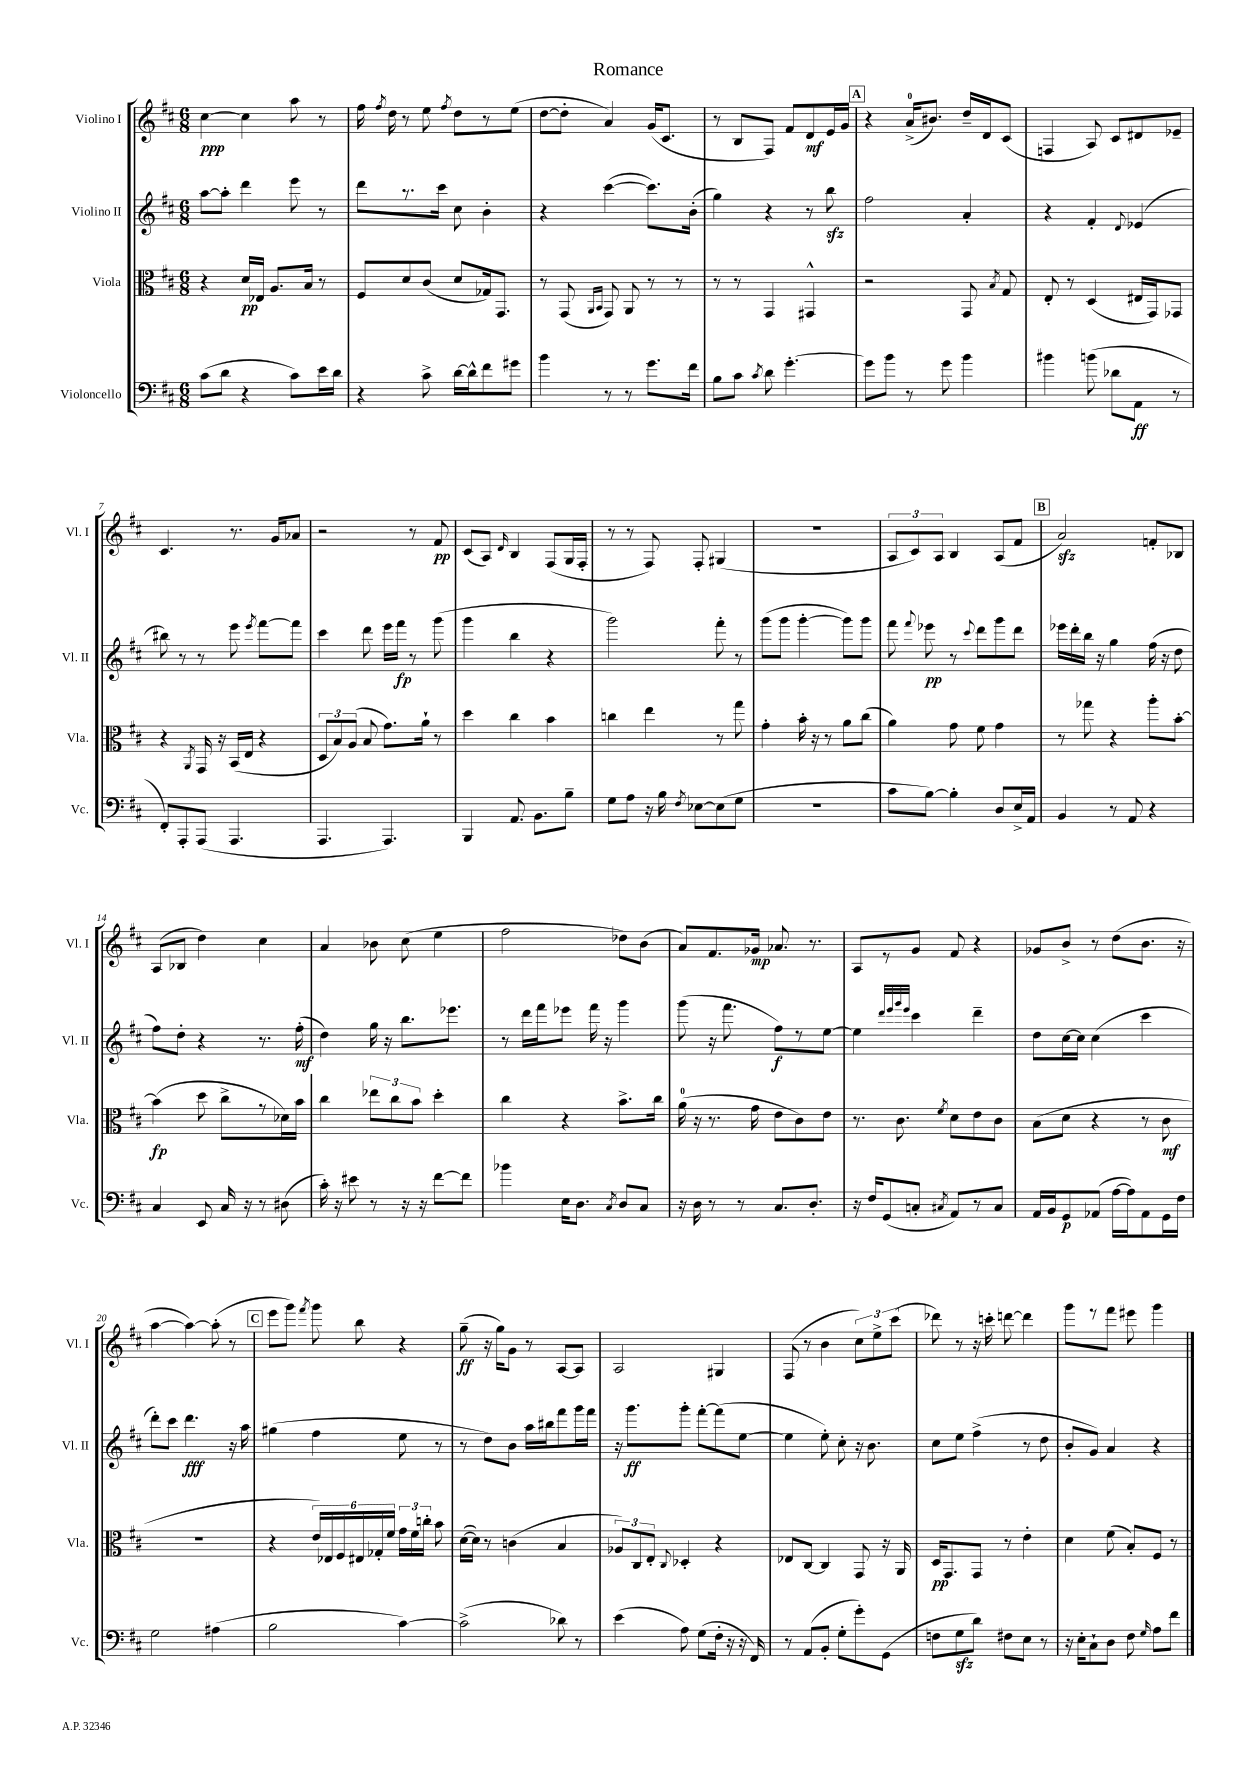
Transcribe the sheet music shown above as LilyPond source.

\header { title = "Romance" }
<<
\new StaffGroup <<
\new Staff = "s0" \with { instrumentName = "Violino I" shortInstrumentName = "Vl. I" } {
    \clef treble \key d \major \numericTimeSignature \time 6/8
    \autoBeamOff cis''4~\ppp cis''4 a''8 r8 |
    fis''16 \acciaccatura { fis''8 } d''16 r8 e''8 \acciaccatura { fis''8 } d''8[ r8 e''8]( |
    d''8[~ d''8]-. a'4) g'16[( cis'8.] |
    r8 b8[ fis8]) fis'8[ d'8\mf e'16 g'16] |
    \mark \markup { \box "A" } r4 a'16[-0->( bis'8.]) d''16[-- d'16 cis'8]( |
    f4 a8) cis'8[ dis'8 ees'8]-- |
    cis'4. r8. g'16[ aes'8] |
    r2 r8 fis'8\pp |
    cis'8[( a8]) \grace { d'16 } b4 fis8[( g16 fis16]-. |
    r8 r8 fis8) fis8-. gis4( |
    R2. |
    \tuplet 3/2 { a8[ cis'8) a8] } b4 a8[( fis'8] |
    \mark \markup { \box "B" } a'2\sfz) f'8[-. bes8] |
    a8[( bes8] d''4) cis''4 |
    a'4 bes'8 cis''8( e''4 |
    fis''2 des''8[) b'8]( |
    a'8[) fis'8. ges'16]\mp aes'8. r8. |
    a8[ r8 g'8] fis'8 r4 |
    ges'8[ b'8]-> r8 d''8[( b'8.] r16 |
    a''4~ a''4~) a''8-.( r8 |
    \mark \markup { \box "C" } e'''8[ g'''8]) \acciaccatura { fis'''8 } g'''8 b''8 r4 |
    g''8--\ff( r16 g''16[) g'8] r8 a8[~ a8] |
    a2 gis4 |
    fis8( r8 b'4 \tuplet 3/2 { cis''8[) e''8-> cis'''8]( } |
    des'''8) r8 r16 c'''16-. d'''8~ d'''4 |
    g'''8[ r8 fis'''8] eis'''8 g'''4 \bar "|." |
}
\new Staff = "s1" \with { instrumentName = "Violino II" shortInstrumentName = "Vl. II" } {
    \clef treble \key d \major \numericTimeSignature \time 6/8
    \autoBeamOff a''8[~ a''8]-. d'''4 e'''8 r8 |
    d'''8[ r8. cis'''16] cis''8 b'4-. |
    r4 cis'''4~( cis'''8.[) b'16]-.( |
    g''4) r4 r8 b''8\sfz |
    \mark \markup { \box "A" } fis''2 a'4-. |
    r4 fis'4-. \appoggiatura { d'8 } ees'4( |
    bis''8) r8 r8 e'''8 \acciaccatura { e'''8 } fis'''8[~ fis'''8] |
    cis'''4 d'''8 e'''16[ fis'''16]\fp r8 g'''8( |
    g'''4 b''4 r4 |
    g'''2) fis'''8-. r8 |
    g'''8[( g'''8] g'''4~-. g'''8[) g'''8] |
    fis'''8 \appoggiatura { fis'''8 } ees'''8\pp r8 \appoggiatura { cis'''8 } d'''8[ g'''8 d'''8] |
    \mark \markup { \box "B" } ees'''16[ d'''16-. b''16] r16 g''4 fis''16( r16 d''8 |
    fis''8[) d''8]-. r4 r8. fis''16-.\mf( |
    d''4) g''16 r16 b''8.[ ees'''8.] |
    r8 d'''16[ fis'''16 ees'''8] fis'''16 r16 g'''4 |
    g'''8( r16 fis'''8. fis''8[\f) r8 e''8]~ |
    e''4 \grace { d'''32[ e'''32 g'''32 e'''32] } cis'''4 d'''4-- |
    d''8[ cis''16~ cis''16] cis''4( cis'''4 |
    d'''8[-.) cis'''8] d'''4.\fff r16 a''16 |
    \mark \markup { \box "C" } gis''4( fis''4 e''8 r8 |
    r8 d''8[) b'8] a''16[ bis''16 fis'''8 g'''16 fis'''16] |
    r16 g'''8.[\ff g'''8]-. fis'''8[~-. fis'''8( e''8]~ |
    e''4 e''8-.) cis''8-. r16 b'8. |
    cis''8[ e''8] fis''4->( r8 d''8 |
    b'8[-. g'8]) a'4 r4 \bar "|." |
}
\new Staff = "s2" \with { instrumentName = "Viola" shortInstrumentName = "Vla." } {
    \clef alto \key d \major \numericTimeSignature \time 6/8
    \autoBeamOff r4 d'16[\pp ees16] a8.[ b16] r8 |
    fis8[ d'8 cis'8]( d'8[ ges16) g,8.] |
    r8 g,8( \grace { a,16[ b,16] } g,8) a,8 r8 r8 |
    r8 r8 g,4 gis,4-^ |
    \mark \markup { \box "A" } r2 g,8 \acciaccatura { b8 } g8 |
    e8-. r8 d4( eis16[ g,16) ges,8] |
    r4 \acciaccatura { a,8 } g,16 r16 b,16[( e16] r4 |
    \tuplet 3/2 { d8[ b8) a8]( } b8 g'8.[) a'16]-! r8 |
    d''4 cis''4 b'4 |
    c''4 e''4 r8 g''8 |
    g'4-. b'16-. r16 r8 a'8[ cis''8]( |
    a'4) g'8 fis'8 g'4 |
    \mark \markup { \box "B" } r8 ges''8 r4 a''8[-. b'8]~-. |
    b'4\fp( d''8 cis''8[-> r8 des'16) b'16] |
    cis''4 \tuplet 3/2 { ees''8[ cis''8 b'8] } d''4-. |
    cis''4 r4 b'8.[-> cis''16] |
    a'16-0( r16 r8. g'16 e'8[ cis'8) e'8] |
    r8. cis'8. \acciaccatura { fis'8 } d'8[ e'8 cis'8] |
    b8[( d'8] r4 r8 cis'8\mf |
    R2. |
    \mark \markup { \box "C" } r4 \tuplet 6/4 { e'16[) ees16 fis16 eis16 ges16-. fis'16] } \tuplet 3/2 { g'16[ fis'16 c''16]-. } b'8 |
    d'16[~( d'16]) r8 c'4( b4 |
    \tuplet 3/2 { aes8[) cis8 e8]-. } \appoggiatura { cis8 } des4-. r4 |
    ees8[ cis8]~ cis4 g,8 r16 a,16 |
    d16[\pp g,8. g,8] r8 e'4-. |
    d'4 fis'8( b8[-.) fis8] r8 \bar "|." |
}
\new Staff = "s3" \with { instrumentName = "Violoncello" shortInstrumentName = "Vc." } {
    \clef bass \key d \major \numericTimeSignature \time 6/8
    \autoBeamOff cis'8[( d'8] r4 cis'8[) e'16 d'16] |
    r4 cis'8-> d'16[~ d'16-^ fis'8 gis'8] |
    b'4 r8 r8 g'8.[ fis'16] |
    b8[ cis'8] \acciaccatura { cis'8 } d'8 g'4.~-. |
    \mark \markup { \box "A" } g'8[ b'8] r8 g'8 b'4 |
    bis'4 b'8( des'8[ a,8]\ff r8 |
    fis,8[-.) a,,8-. a,,8]( a,,4. |
    a,,4. a,,4.) |
    b,,4 a,8. b,8.[ b8]-- |
    g8[ a8] r16 b16 \acciaccatura { fis8 } ees8[~ ees8( g8] |
    R2. |
    cis'8[ b8]~) b4-. d8[ e16-> a,16] |
    \mark \markup { \box "B" } b,4 r8 a,8 r4 |
    cis4 e,8 cis16 r16 r8 dis8( |
    cis'16-.) r16 eis'8 r8 r16 r16 fis'8[~ fis'8] |
    bes'4 e16[ d8.] \acciaccatura { cis8 } d8[ cis8] |
    r16 d16 r8 r8 cis8.[ d8.]-. |
    r16 fis16[ g,8( c8]-. \acciaccatura { cis8 } a,8[) r8 cis8] |
    a,16[ b,16 g,8\p aes,8]( a16[~ a16) aes,8 g,16 fis16] |
    g2 ais4( |
    \mark \markup { \box "C" } b2 cis'4~) |
    cis'2->( des'8) r8 |
    e'4( a8) g8[( fis16]-. r16 r16 fis,16) |
    r8 a,8[( b,8]-. g8[-. g'8-.) g,8]( |
    f8[ g8\sfz d'8]) fis8[ e8] r8 |
    r16 e16[-. cis8-! d8] fis8 \grace { g16 } a8[ fis'8] \bar "|." |
}
>>
>>
